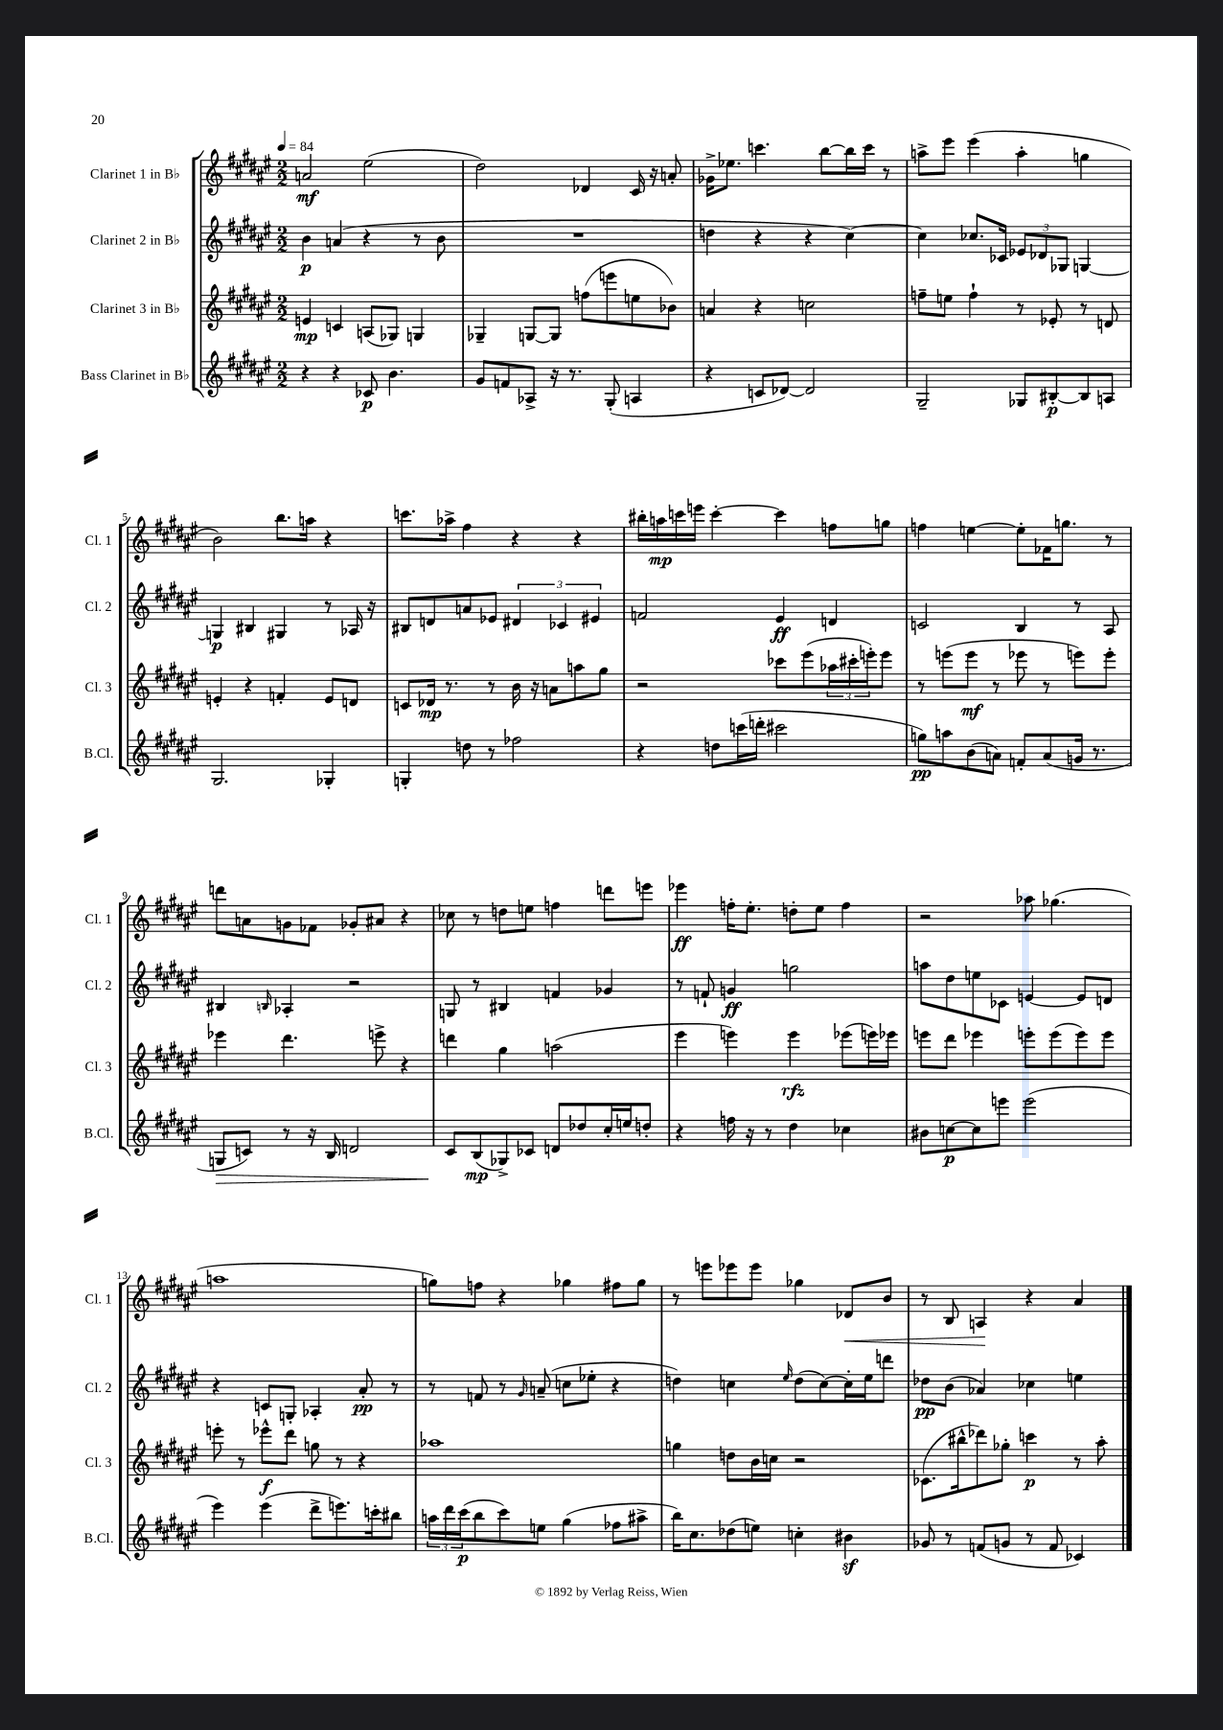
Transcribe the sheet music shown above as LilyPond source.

<<
\new StaffGroup <<
\new Staff = "s0" \with { instrumentName = "Clarinet 1 in Bb" shortInstrumentName = "Cl. 1" } {
    \clef treble \key fis \major \numericTimeSignature \time 2/2 \tempo 4 = 84
    a'2\mf eis''2( |
    dis''2) des'4 cis'16 r16 a'8-. |
    ges'16-> ees''8. c'''4. b''8~ b''16 c'''16 r8 |
    a''8-> eis'''8 eis'''4( a''4-. g''4 |
    b'2) b''8. a''16 r4 |
    c'''8. aes''16-> fis''4 r4 r4 |
    bis''16-. a''16\mp c'''16 e'''16 c'''4~-. c'''4 f''8 g''8 |
    f''4 e''4~ e''8-. fes'16 g''8. r8 |
    d'''8 a'8 g'8 fes'8 ges'8-. ais'8 r4 |
    ces''8 r8 d''8 e''8 f''4 d'''8 e'''8 |
    ees'''4\ff f''16-. eis''8.-. d''8-. eis''8 f''4 |
    r2 aes''8 ges''4.( |
    a''1 |
    g''8) f''8 r4 ges''4 fis''8 ges''8 |
    r8 e'''8 ees'''8 ees'''8 ges''4 des'8\< b'8 |
    r8 b8 a4\! r4 ais'4 \bar "|." |
}
\new Staff = "s1" \with { instrumentName = "Clarinet 2 in Bb" shortInstrumentName = "Cl. 2" } {
    \clef treble \key fis \major \numericTimeSignature \time 2/2
    b'4\p a'4( r4 r8 b'8 |
    R1 |
    d''4 r4 r4 cis''4~) |
    cis''4 ces''8. ces'16 \tuplet 3/2 { ees'8 des'8 ges8 } g4~ |
    g4\p bis4 gis4 r8 aes16 r16 |
    bis8 d'8 a'8 ees'8 \tuplet 3/2 { dis'4 ces'4 eis'4 } |
    f'2 eis'4\ff d'4 |
    c'2 b4 r8 ais8 |
    bis4 \grace { b16 } aes4-. r2 |
    g8 r8 bis4 f'4 ges'4 |
    r8 f'8-! g'4\ff g''2 |
    a''8 dis''8 e''8 ces'8 e'4~ e'8 d'8 |
    r4 c'8 g8-. aes4-. ais'8-.\pp r8 |
    r8 f'8 r8 \grace { gis'16 } a'8--( c''8 ees''8-. r4 |
    d''4) c''4 \grace { eis''16 } d''8( c''8~) c''16-. eis''16 d'''8 |
    des''8\pp b'8( aes'4) ces''4 e''4 \bar "|." |
}
\new Staff = "s2" \with { instrumentName = "Clarinet 3 in Bb" shortInstrumentName = "Cl. 3" } {
    \clef treble \key fis \major \numericTimeSignature \time 2/2
    e'4\mp c'4 a8( ges8) g4 |
    ges4-- g8~ g8 f''8( e'''8 e''8 bes'8) |
    a'4 r4 c''2 |
    f''8-- e''8 f''4-! r8 ees'8-. r8 d'8 |
    e'4-. r4 f'4-. e'8 d'8 |
    c'8 des'16\mp r8. r8 b'16 r16 a'8 a''8 gis''8 |
    r2 ces'''8 eis'''8( \tuplet 3/2 { aes''16 cis'''16-. e'''16-.) } e'''8 |
    r8 e'''8( e'''8\mf r8 ees'''8 r8 e'''8) e'''8-. |
    ees'''4 dis'''4. e'''8-> r4 |
    d'''4 gis''4 a''2( |
    eis'''4 e'''4) e'''4\rfz ees'''8( e'''16) ees'''16 |
    e'''8 dis'''8 ees'''4 e'''8-. e'''8( e'''8) e'''8 |
    e'''8-. r8 ees'''8-^\f dis'''8 g''8 r8 r4 |
    aes''1 |
    g''4 d''8 b'16 c''16 r2 |
    ces'8.( bis''16-^ des'''8) ges''8-. c'''4\p r8 ais''8-. \bar "|." |
}
\new Staff = "s3" \with { instrumentName = "Bass Clarinet in Bb" shortInstrumentName = "B.Cl." } {
    \clef treble \key fis \major \numericTimeSignature \time 2/2
    r4 r4 ces'8\p b'4. |
    gis'8 f'8 aes8-> r16 r8. gis8-.( a4 |
    r4 c'8 des'8~) des'2 |
    gis2-- ges8 bis8~-.\p bis8 a8 |
    gis2. ges4-. |
    g4-. d''8 r8 fes''2 |
    r4 d''8 c'''16( d'''16-. cis'''2 |
    g''8\pp) a''8 b'8( a'8) f'8-. a'8( g'16 r8. |
    g8\> c'8) r8 r16 b16 d'2 |
    cis'8\! b8\mp( ges8->) ces'8 d'8 des''8 cis''16-. e''16 d''8-. |
    r4 f''16 r16 r8 dis''4 ces''4 |
    bis'8 c''8~\p c''8 e'''8 e'''2( |
    eis'''4) eis'''4( dis'''8-> e'''8.) c'''16-. bis''8 |
    \tuplet 3/2 { a''16 dis'''16 cis'''16\p( } b''8 cis'''8) e''8 gis''4( fes''8 ais''8-> |
    b''16) cis''8. des''8( e''8) c''4-. bis'4\sf |
    ges'8 r8 f'8( g'8 r8 f'8 ces'4) \bar "|." |
}
>>
>>
